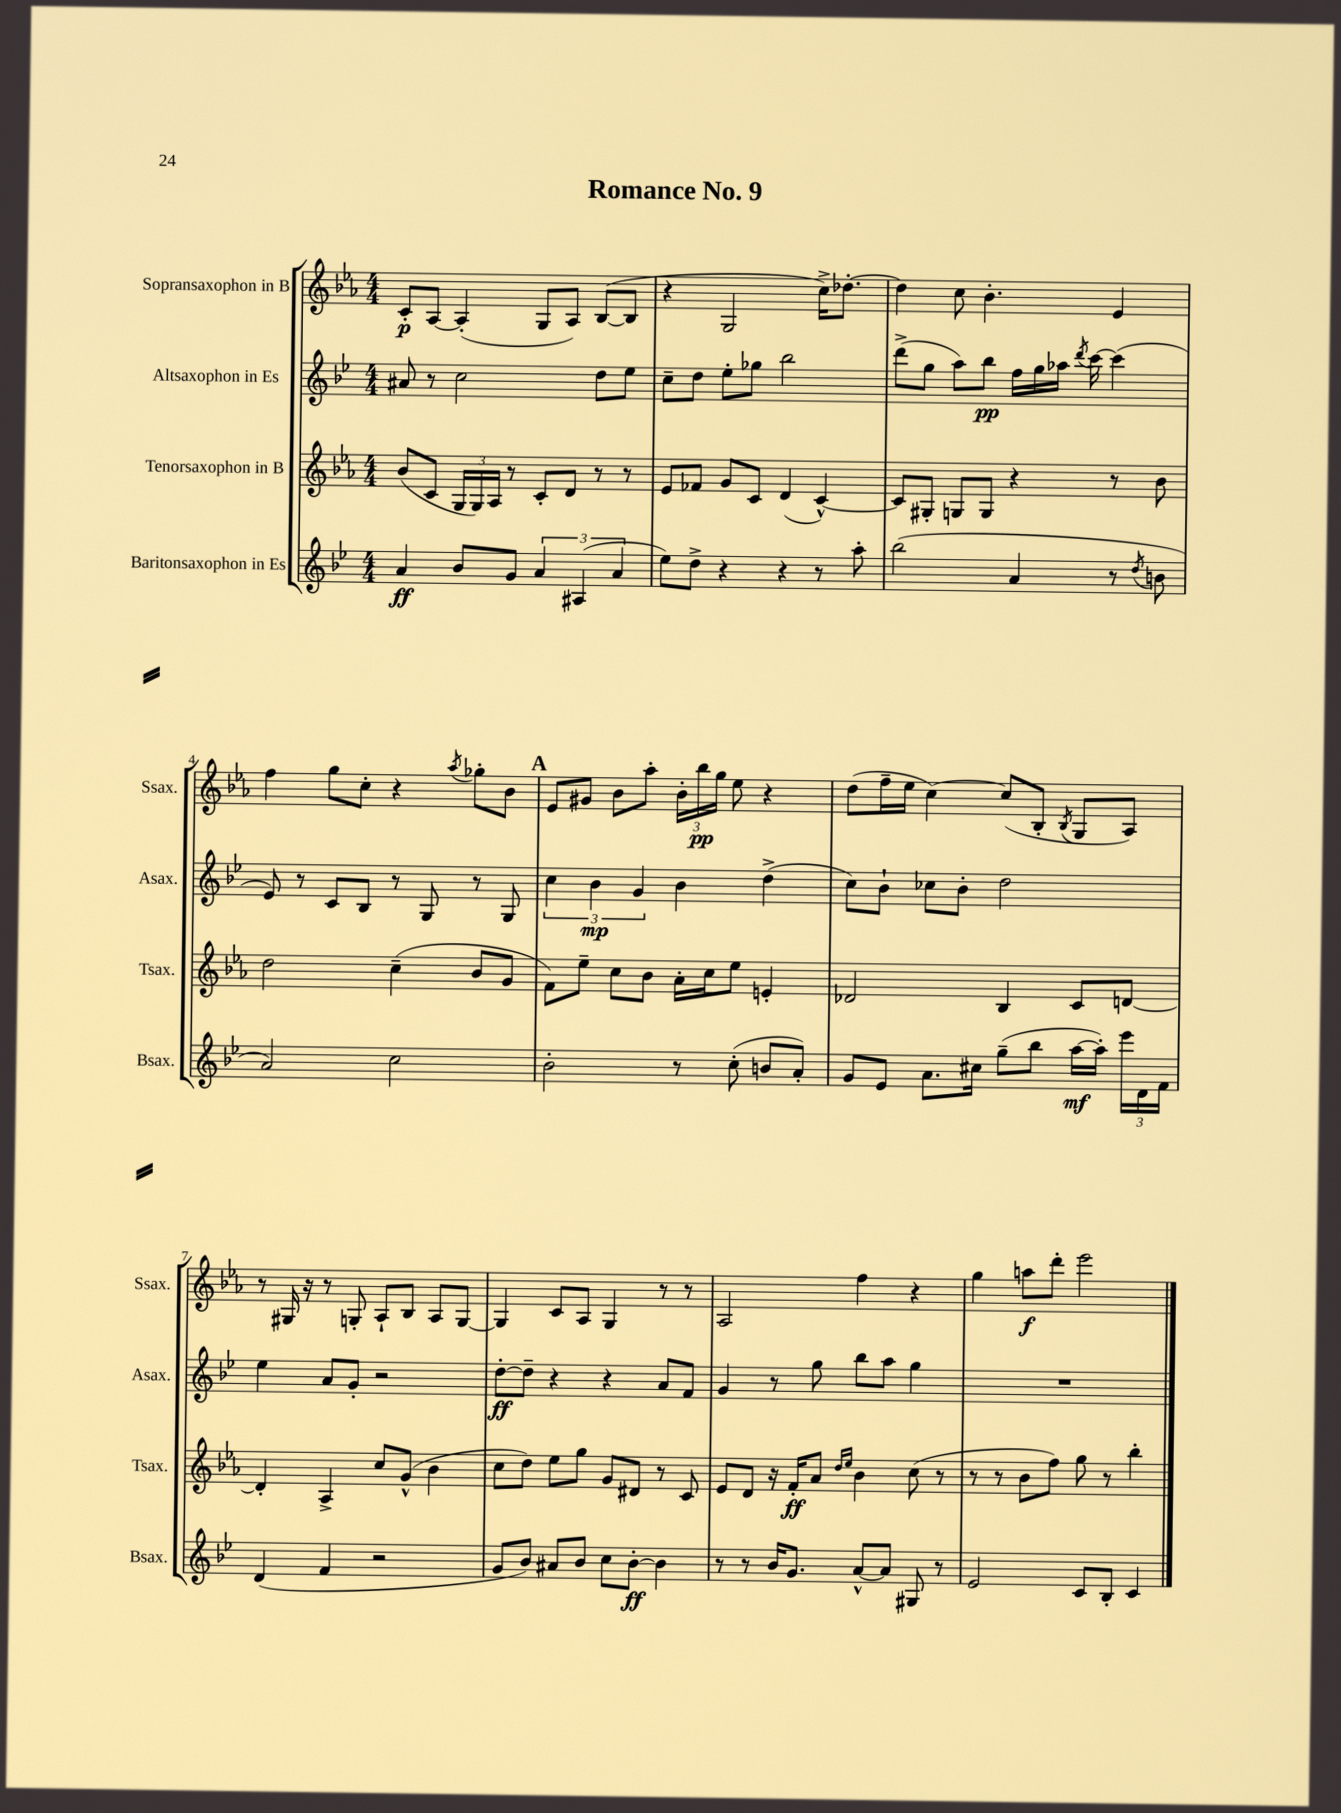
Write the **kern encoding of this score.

**kern	**kern	**kern	**kern
*staff4	*staff3	*staff2	*staff1
*clefG2	*clefG2	*clefG2	*clefG2
*k[b-e-]	*k[b-e-a-]	*k[b-e-]	*k[b-e-a-]
*M4/4	*M4/4	*M4/4	*M4/4
4a	(8b-	8a#	8c'
.	8c	8r	[8A-
8b-	24G	2cc	(4A-']
.	24G)	.	.
.	24A-	.	.
8g	8r	.	.
6a	8c'	.	8G
.	8d	.	8A-)
(6A#	.	.	.
.	8r	8dd	([8B-
6a	.	.	.
.	8r	8ee-	8B-]
=	=	=	=
8ee-)	8e-	8cc~	4r
8dd^	8f-	8dd	.
4r	8g	8ee-'	2G
.	8c	8gg-	.
4r	(4d	2bb-	.
8r	[4c^^)	.	16cc^)
.	.	.	[8.dd-'
8aa'	.	.	.
=	=	=	=
(2bb-	8c]	(8ddd^	4dd-]
.	8G#'	8gg	.
.	8G	8aa)	8cc
.	8G	8bb-	4.b-'
4a	4r	16ff	.
.	.	16gg	.
.	.	16aa-	.
.	.	8qddd	.
.	.	[16ccc	.
8r	8r	(4ccc]	4e-
8qdd	.	.	.
8b	8b-	.	.
=	=	=	=
2a)	2dd	8e-)	4ff
.	.	8r	.
.	.	8c	8gg
.	.	8B-	8cc'
2cc	(4cc~	8r	4r
.	.	8G	.
.	.	.	8qaa-
.	8b-	8r	8gg-'
.	8g	8G	8b-
=	=	=	=
2b-'	8f)	6cc	8e-
.	8ee-~	.	8g#
.	.	6b-	.
.	8cc	.	8b-
.	.	6g	.
.	8b-	.	8aa-'
8r	16a-'	4b-	24b-'
.	.	.	24bb-
.	16cc	.	.
.	.	.	24gg
(8cc'	8ee-	.	8ee-
8b	4e'	(4dd^	4r
8a')	.	.	.
=	=	=	=
8g	2d-	8cc)	(8dd
8e-	.	8b-`	16ff~
.	.	.	16ee-
8.a	.	8cc-	[4cc)
.	.	8b-'	.
16cc#	.	.	.
(8gg~	4B-	2dd	(8cc]
8bb-	.	.	8B-'
.	.	.	8qB-
[16aa	8c	.	8G
16aa'])	.	.	.
24eee-	[8d	.	8A-)
24d	.	.	.
24f	.	.	.
=	=	=	=
(4d	4d']	4ee-	8r
.	.	.	16G#
.	.	.	16r
4f	4A-^	8a	8r
.	.	8g'	8G'
2r	8cc	2r	8A-`
.	(8g^^	.	8B-
.	4b-	.	8A-
.	.	.	[8G
=	=	=	=
8g	8cc	[8dd'	4G]
8b-)	8dd)	8dd~]	.
8a#	8ee-	4r	8c
8b-	8gg	.	8A-
8cc	8g	4r	4G
[8b-'	8d#	.	.
4b-]	8r	8a	8r
.	8c	8f	8r
=	=	=	=
8r	8e-	4g	2A-
8r	8d	.	.
16b-	16r	8r	.
8.g	16f'	.	.
.	8a-	8gg	.
.	16qqdd	.	.
.	16qqee-	.	.
[8a^^	4b-	8bb-	4ff
8a]	.	8aa	.
8G#	(8cc	4gg	4r
8r	8r	.	.
=	=	=	=
2e-	8r	1r	4gg
.	8r	.	.
.	8b-	.	8aa
.	8ff)	.	8ddd'
8c	8gg	.	2eee-
8B-'	8r	.	.
4c	4bb-'	.	.
==	==	==	==
*-	*-	*-	*-
